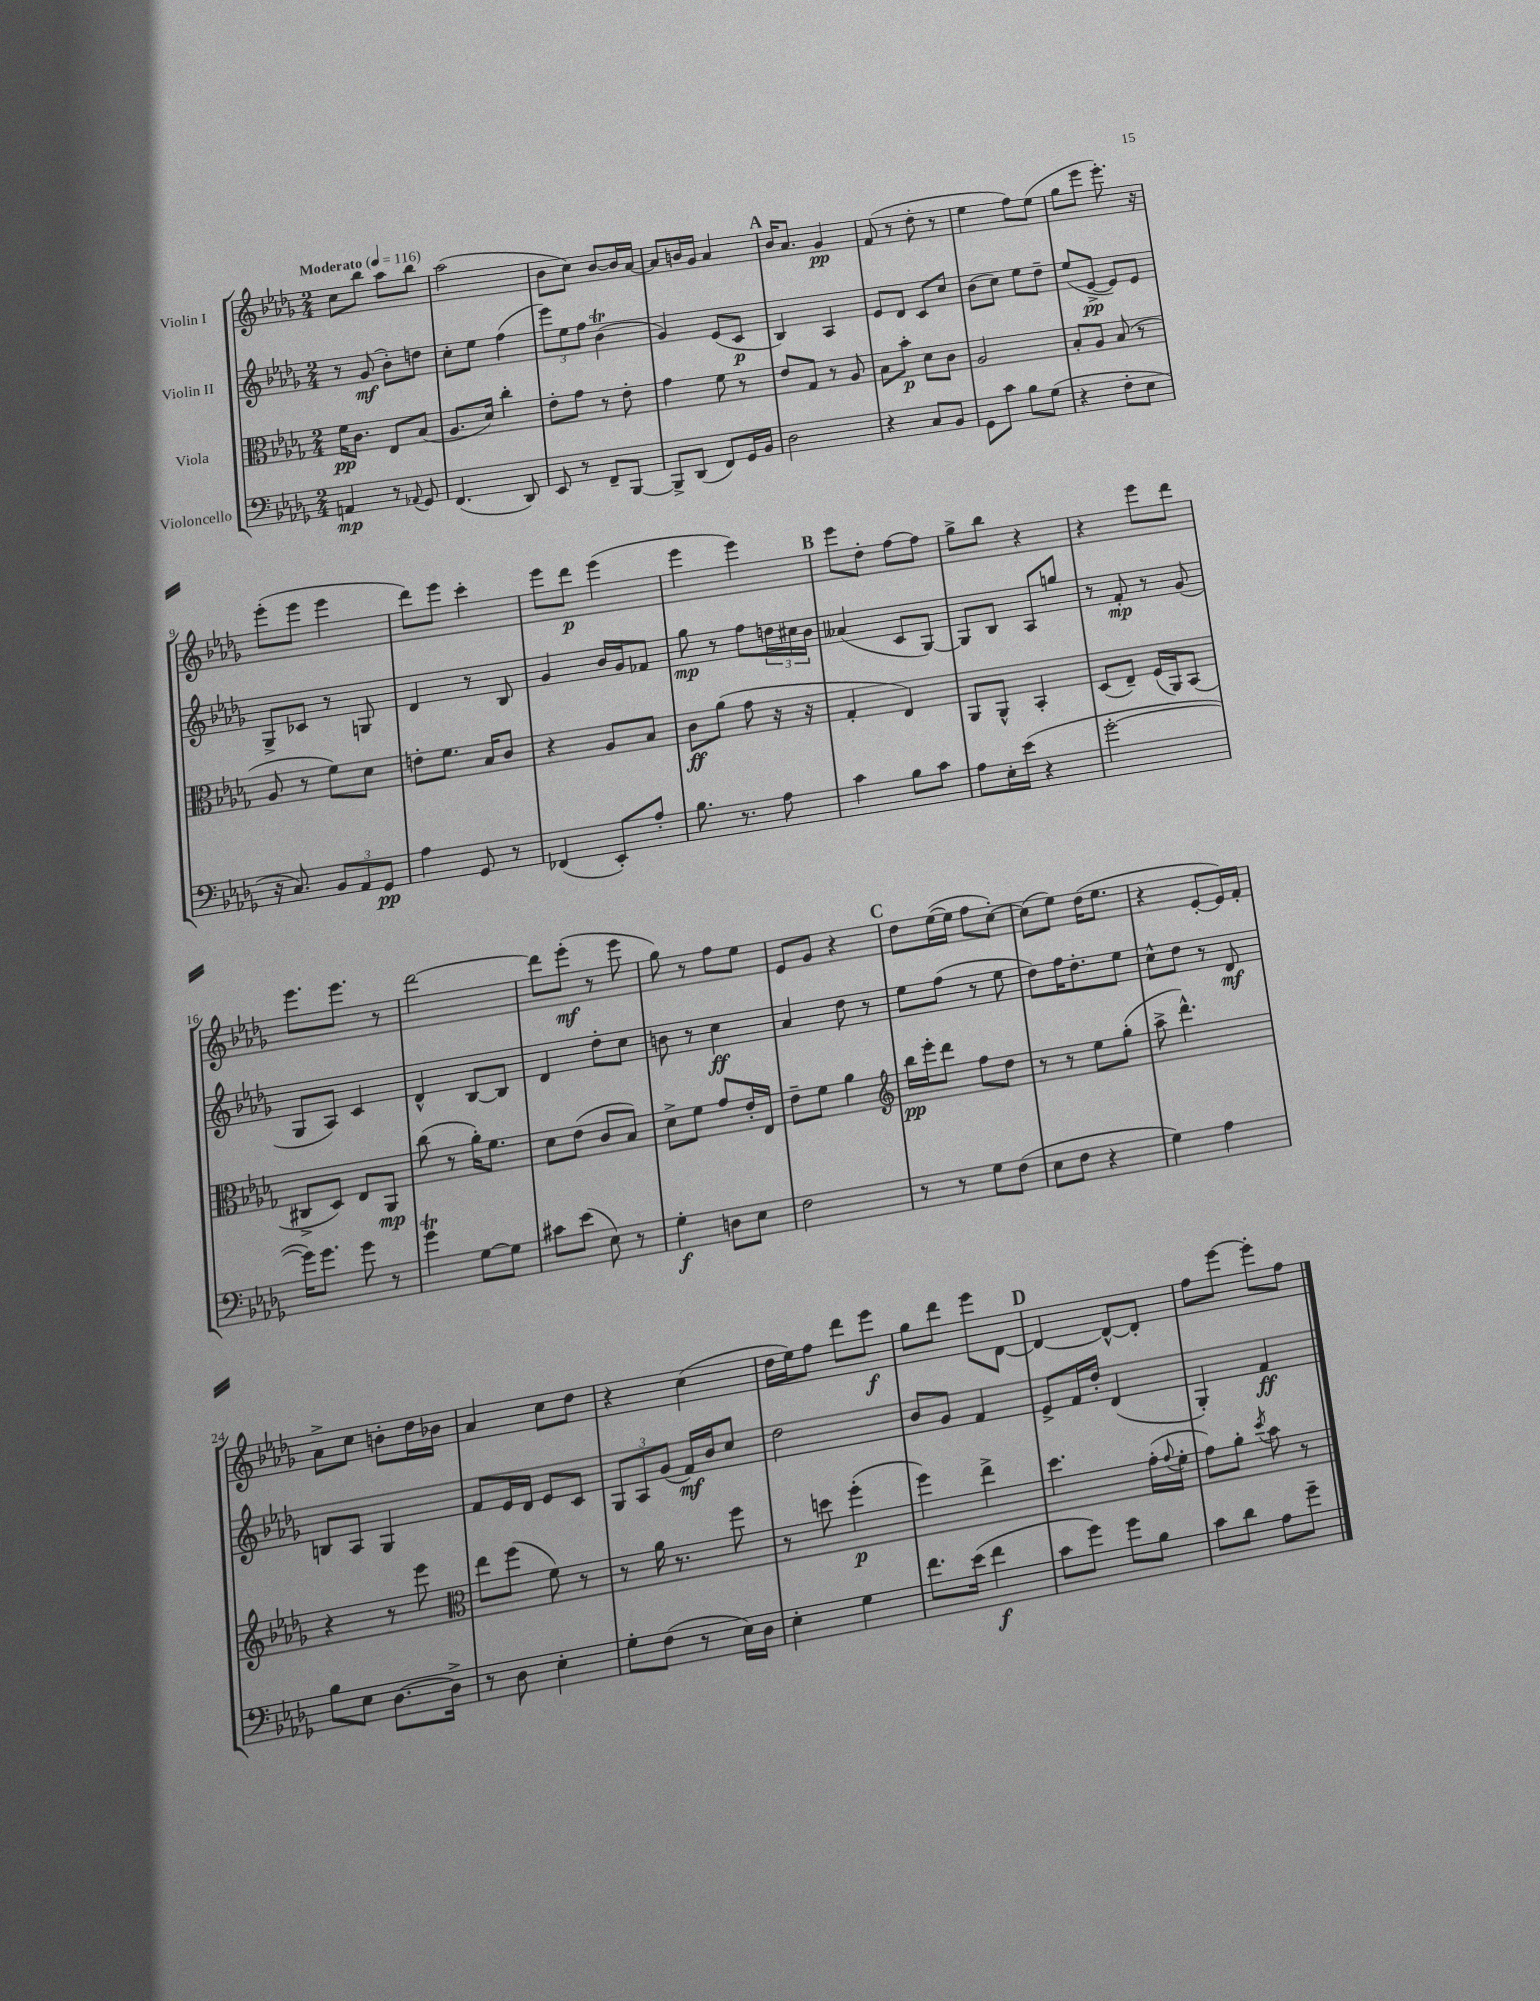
<<
\new StaffGroup <<
\new Staff = "s0" \with { instrumentName = "Violin I" } {
    \clef treble \key des \major \numericTimeSignature \time 2/4 \tempo "Moderato" 4 = 116
    c''8 bes''8 aes''8 bes''8 |
    aes''2( |
    bes'8 c''8) bes'8~ bes'16 aes'16~ |
    aes'8 b'16 ges'16 aes'4 |
    \mark \markup { \bold "A" } bes'16 aes'8. ges'4\pp |
    f'8( r8 des''8-. r8 |
    ees''4 f''8) ees''8( |
    ges''8 ees'''8 ees'''8.-.) r16 |
    ees'''8-.( ees'''8 ees'''4 |
    des'''8) ees'''8 c'''4-. |
    ees'''8 des'''8\p ees'''4( |
    ees'''4 ees'''4) |
    \mark \markup { \bold "B" } ees'''8 des''8-. f''8~ f''8 |
    ges''8-> bes''8 r4 |
    r4 ees'''8 des'''8 |
    ees'''8. ees'''8. r8 |
    des'''2~ |
    des'''8 ees'''8-.\mf( r8 ees'''8 |
    ges''8) r8 f''8 ees''8 |
    ees'8 ges'8 r4 |
    \mark \markup { \bold "C" } des''8 ees''16~( ees''16 f''8 c''8~-.) |
    c''8( ees''8) des''16( ees''8. |
    r4 ees'8~-. ees'16) f'16-. |
    aes'8-> c''8 b'8-. des''16 bes'16 |
    aes'4 c''8 des''8 |
    r4 c''4( |
    des''16 ees''16) f''8 des'''8 ees'''8\f |
    ges''8 des'''8 ees'''8 des'8~ |
    \mark \markup { \bold "D" } des'4~ des'8~-^ des'8-. |
    f''8 ees'''8~ ees'''8-. f''8 \bar "|." |
}
\new Staff = "s1" \with { instrumentName = "Violin II" } {
    \clef treble \key des \major \numericTimeSignature \time 2/4
    r8 ges'8\mf( bes'8-.) d''8 |
    c''8-. ees''8 f''4( |
    \tuplet 3/2 { ees'''8) ees''8 f''8 } bes'4\trill( |
    ges'4) ees'8( c'8\p |
    \mark \markup { \bold "A" } bes4) aes4 |
    ees'8 des'8 c'8 c''8 |
    bes'8( c''8) ees''8 des''8-- |
    ees''8( ees'8~->\pp ees'8) ees'8 |
    ges8-> ces'8 r8 g8 |
    des'4 r8 bes8 |
    ges'4 bes'16 ges'16 fes'8 |
    ges''8\mp r8 f''8 \tuplet 3/2 { d''16 cis''16 bes'16 } |
    \mark \markup { \bold "B" } aeses'4( c'8 ges8~) |
    ges8 bes8 aes8 g''8 |
    r8 f'8-.\mp r8 ges'8( |
    ges8 aes8) c'4 |
    des'4-^ bes8~ bes8 |
    des'4 des''8-. c''8 |
    b'8 r8 c''4\ff |
    aes'4 des''8 r8 |
    \mark \markup { \bold "C" } ees''8 f''8( r8 ees''8 |
    des''8) f''16 des''8.-. ees''8 |
    c''8-^ des''8 r8 des'8\mf |
    b8 aes8 ges4 |
    f'8 ees'16 des'16 ees'8 c'8 |
    \tuplet 3/2 { ges8 aes8 ges'8( } f'16\mf) bes'16 c''8 |
    des''2 |
    bes'8 ges'8 f'4 |
    \mark \markup { \bold "D" } ees'8-> f'16 des''16-. des'4( |
    ges4-.) f'4\ff \bar "|." |
}
\new Staff = "s2" \with { instrumentName = "Viola" } {
    \clef alto \key des \major \numericTimeSignature \time 2/4
    f'16\pp c'8. ees8 bes8( |
    aes8. des'16) c''4-. |
    ees'8-. ges'8 r8 ees'8-. |
    ges'4 f'8 r8 |
    \mark \markup { \bold "A" } ees'8 ges8 r8 aes8 |
    bes8 bes'8-.\p des'8 c'8 |
    aes2 |
    bes8-. aes8 bes8( r8 |
    aes8 r8 f'8) des'8 |
    e'8-. f'8. bes16 c'8 |
    r4 aes8 bes8 |
    c'8\ff aes'8( ges'8 r16 r16 |
    \mark \markup { \bold "B" } ges4-. ees4) |
    aes,8 aes,8-^ bes,4-. |
    des8( ees8--) f16( aes,16) bes,8( |
    cis8-> des8) ees8 aes,8\mp |
    c''8( r8 aes'16-.) f'8. |
    des'8 ees'8( c'8 bes8) |
    des'8-> f'8 ges'8 ees'16-. ees16 |
    ees'8-- f'8 aes'4 |
    \mark \markup { \bold "C" } \clef treble bes''16\pp ees'''16-. des'''8 f''8 des''8 |
    r8 r8 ees''8 ges''8-.( |
    aes''8-> des'''4.-^) |
    r4 r8 ees'''8 |
    \clef alto ees''8 f''8( f'8) r8 |
    r8 aes'16 r8. f''8 |
    r8 d''8 f''4-.\p( |
    f''4) ees''4-> |
    \mark \markup { \bold "D" } des''4. ges'16-.( \appoggiatura { ges'8 } f'16-. |
    ges'8) aes'8-. \acciaccatura { des''8 } bes'8 r8 \bar "|." |
}
\new Staff = "s3" \with { instrumentName = "Violoncello" } {
    \clef bass \key des \major \numericTimeSignature \time 2/4
    a,4\mp r8 \appoggiatura { aes,8 } ges,8 |
    f,4.( des,8) |
    ees,8 r8 f,8-- bes,,8~ |
    bes,,8-> des,8( f,8) ges,16 bes,16 |
    \mark \markup { \bold "A" } des2 |
    r4 c8 bes,8 |
    ges,8 c'8 bes8 ges8( |
    r4 f8-. ees8 |
    r16 c8.) \tuplet 3/2 { bes,8 aes,8 ges,8\pp } |
    aes4 ges,8 r8 |
    fes,4( ees,8-.) aes8-. |
    bes8. r8. aes8 |
    \mark \markup { \bold "B" } c'4 bes8 c'8 |
    aes8 ees16-. ees'16( r4 |
    ges'2~-. |
    ges'16) ges'8. ges'8 r8 |
    ges'4\trill ges8~ ges8 |
    cis'8 ees'8( ees8) r8 |
    ges4-.\f d8 ees8 |
    f2 |
    \mark \markup { \bold "C" } r8 r8 ges8 f8( |
    ees8 f8 r4 |
    ges4) aes4 |
    bes8 ees8 des8.~ des16-> |
    r8 des8 ees4-. |
    ges8-. f8( r8 ees16) des16 |
    ees4-. ges4 |
    f'8. ees'16( f'4\f |
    \mark \markup { \bold "D" } c'8 ges'8) ges'8 bes8 |
    c'8 des'8 aes8 ges'8-- \bar "|." |
}
>>
>>
